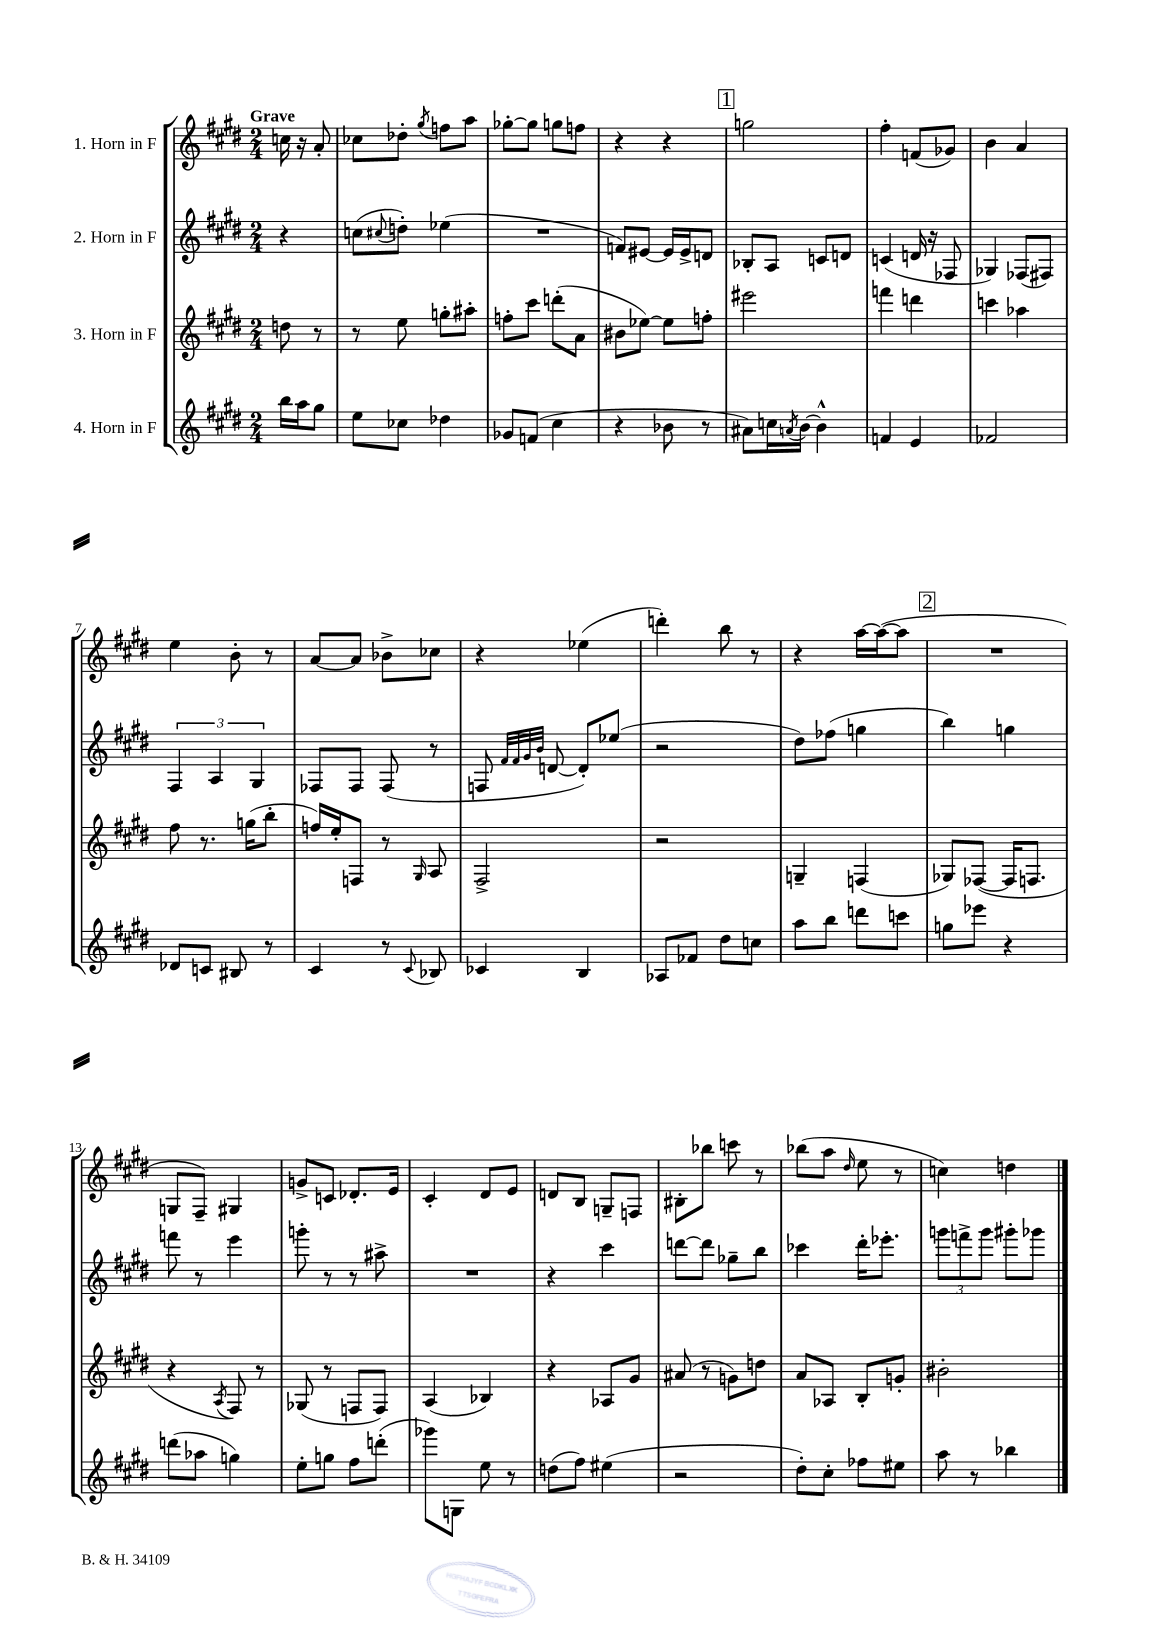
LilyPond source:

<<
\new StaffGroup <<
\new Staff = "s0" \with { instrumentName = "1. Horn in F" } {
    \clef treble \key e \major \numericTimeSignature \time 2/4 \partial 4 \tempo "Grave"
    c''16 r16 a'8-. |
    ces''8 des''8-. \acciaccatura { gis''8 } f''8 a''8 |
    ges''8~-. ges''8 g''8 f''8 |
    r4 r4 |
    \mark \markup { \box "1" } g''2 |
    fis''4-. f'8( ges'8) |
    b'4 a'4 |
    e''4 b'8-. r8 |
    a'8~ a'8 bes'8-> ces''8 |
    r4 ees''4( |
    d'''4-.) b''8 r8 |
    r4 a''16~ a''16~( a''8 |
    \mark \markup { \box "2" } R2 |
    g8 fis8--) gis4 |
    g'8-> c'8 des'8.-. e'16 |
    cis'4-. dis'8 e'8 |
    d'8 b8 g8-- f8 |
    bis8-. bes''8 c'''8 r8 |
    bes''8( a''8 \grace { dis''16 } e''8 r8 |
    c''4) d''4 \bar "|." |
}
\new Staff = "s1" \with { instrumentName = "2. Horn in F" } {
    \clef treble \key e \major \numericTimeSignature \time 2/4 \partial 4
    r4 |
    c''8( \appoggiatura { cis''8 } d''8-.) ees''4( |
    R2 |
    f'8) eis'8~ eis'16 eis'16-> d'8 |
    \mark \markup { \box "1" } bes8-. a8 c'8 d'8 |
    c'4( d'16 r16 fes8 |
    ges4) fes8( fis8) |
    \tuplet 3/2 { fis4 a4 gis4 } |
    fes8 fes8 fes8( r8 |
    f8 \grace { fis'32 fis'32 gis'32 b'32 } d'8~ d'8-.) ees''8( |
    r2 |
    dis''8) fes''8( g''4 |
    \mark \markup { \box "2" } b''4) g''4 |
    f'''8 r8 e'''4 |
    g'''8-. r8 r8 ais''8-> |
    R2 |
    r4 cis'''4 |
    d'''8~ d'''8 ges''8-- b''8 |
    ces'''4 dis'''16-. ees'''8.-. |
    \tuplet 3/2 { g'''8 f'''8-> g'''8 } gis'''8-. ges'''8 \bar "|." |
}
\new Staff = "s2" \with { instrumentName = "3. Horn in F" } {
    \clef treble \key e \major \numericTimeSignature \time 2/4 \partial 4
    d''8 r8 |
    r8 e''8 g''8-. ais''8-. |
    f''8-. cis'''8 d'''8-.( a'8 |
    bis'8 ees''8~) ees''8 f''8-. |
    \mark \markup { \box "1" } eis'''2 |
    f'''4 d'''4 |
    c'''4 aes''4 |
    fis''8 r8. g''16( b''8-. |
    f''16) e''16-. f8 r8 \grace { gis16 } a8 |
    fis2-> |
    r2 |
    g4-- f4( |
    \mark \markup { \box "2" } ges8) fes8~( fes16 f8. |
    r4 \acciaccatura { a8 } fis8) r8 |
    ges8( r8 f8 f8) |
    a4( bes4) |
    r4 aes8 gis'8 |
    ais'8( r8 g'8) d''8 |
    a'8 aes8 b8-. g'8-. |
    bis'2-. \bar "|." |
}
\new Staff = "s3" \with { instrumentName = "4. Horn in F" } {
    \clef treble \key e \major \numericTimeSignature \time 2/4 \partial 4
    b''16 a''16 gis''8 |
    e''8 ces''8 des''4 |
    ges'8 f'8( cis''4 |
    r4 bes'8 r8 |
    \mark \markup { \box "1" } ais'8) c''16 \acciaccatura { a'8 } b'16~ b'4-^ |
    f'4 e'4 |
    fes'2 |
    des'8 c'8 bis8 r8 |
    cis'4 r8 \appoggiatura { cis'8 } bes8 |
    ces'4 b4 |
    aes8 fes'8 dis''8 c''8 |
    a''8 b''8 d'''8 c'''8 |
    \mark \markup { \box "2" } g''8 ees'''8 r4 |
    d'''8( aes''8 g''4) |
    e''8-. g''8 fis''8 d'''8-.( |
    ges'''8) g8 e''8 r8 |
    d''8( fis''8) eis''4( |
    r2 |
    dis''8-.) cis''8-. fes''8 eis''8 |
    a''8 r8 bes''4 \bar "|." |
}
>>
>>
